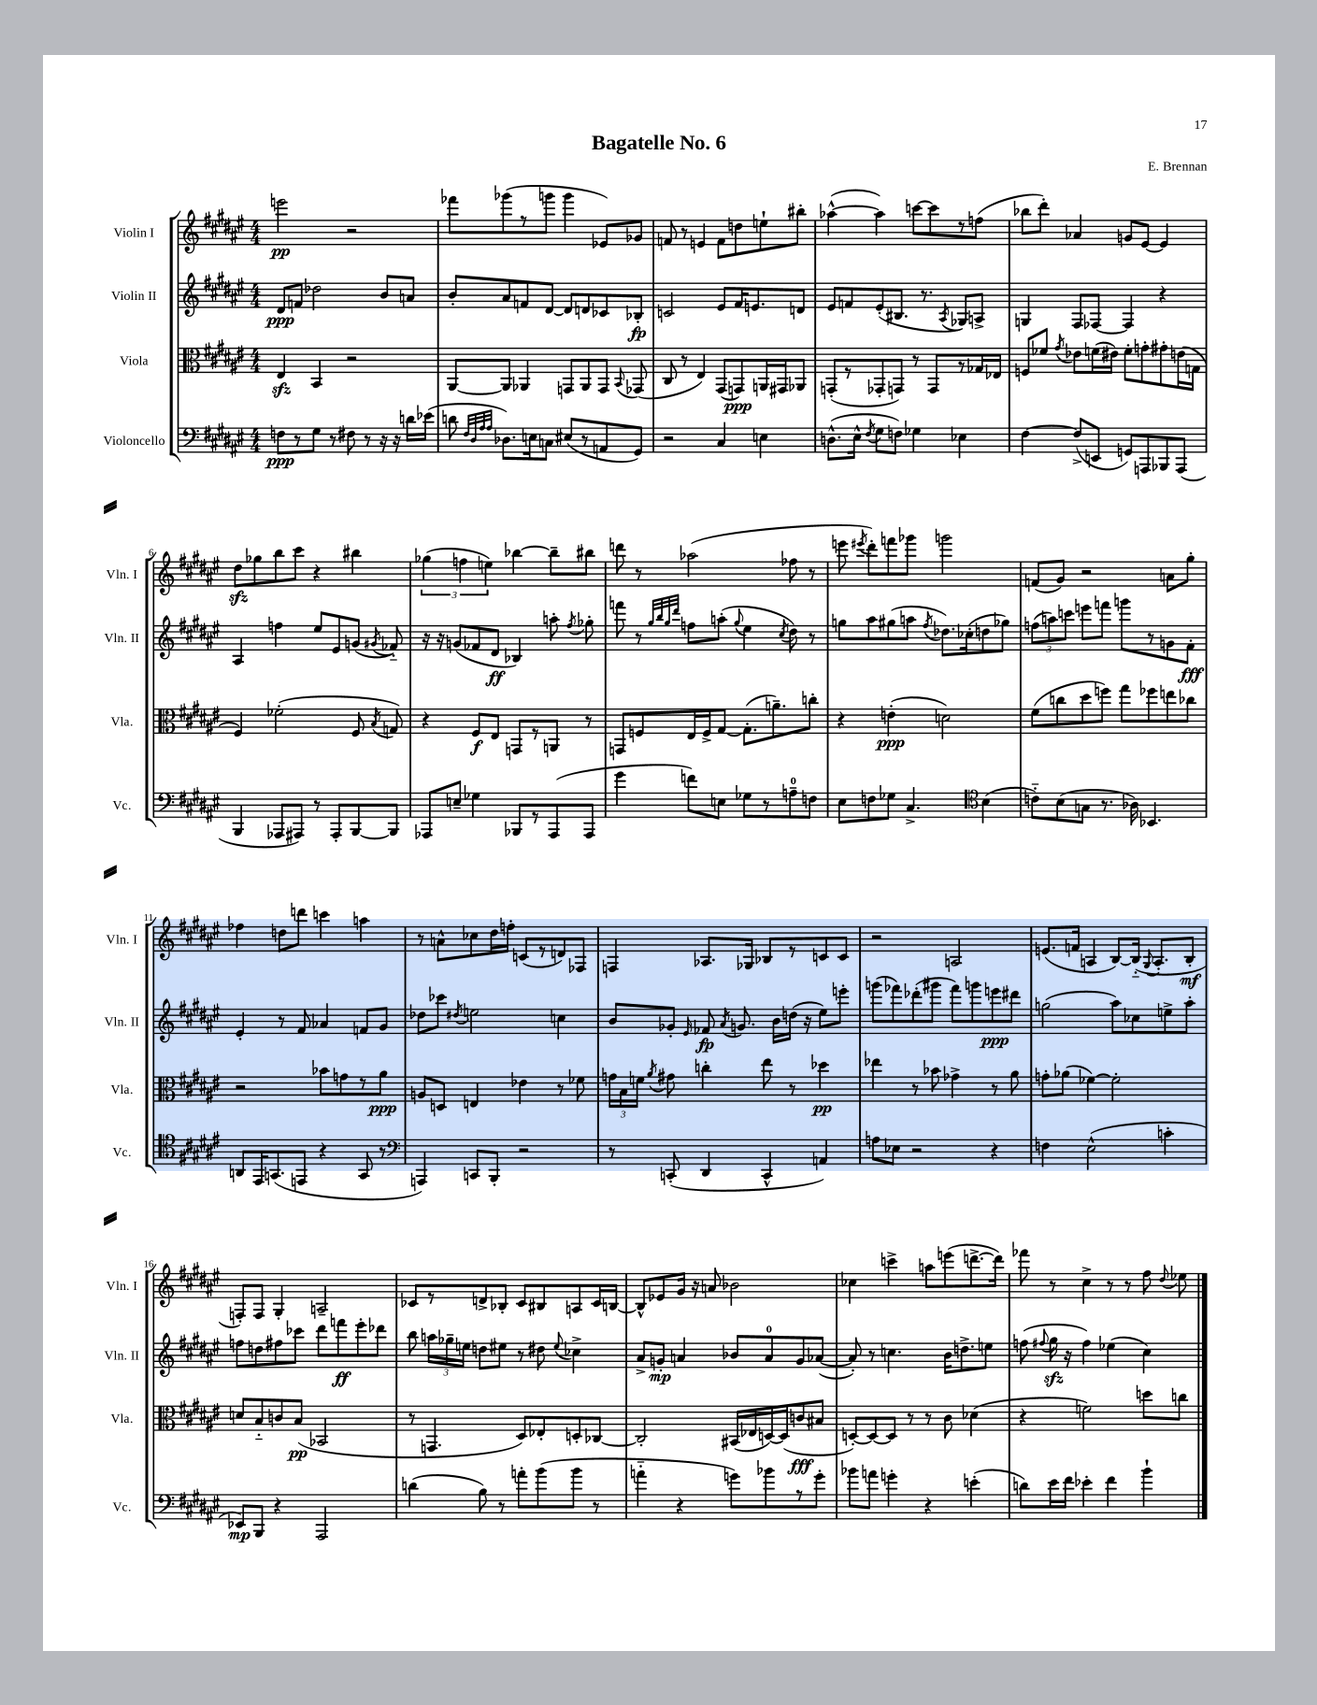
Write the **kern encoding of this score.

**kern	**kern	**kern	**kern
*staff4	*staff3	*staff2	*staff1
*clefF4	*clefC3	*clefG2	*clefG2
*k[f#c#g#d#a#e#]	*k[f#c#g#d#a#e#]	*k[f#c#g#d#a#e#]	*k[f#c#g#d#a#e#]
*M4/4	*M4/4	*M4/4	*M4/4
8F	4E#	8d#	2eee
8r	.	8f	.
8G#	4BB	2dd-	.
8r	.	.	.
8F#	2r	.	2r
8r	.	.	.
16r	.	8b	.
16r	.	.	.
16d	.	8a	.
(16e-	.	.	.
=	=	=	=
8d	[8AA#	8b'	8fff-
32qqF#	.	.	.
32qqD#	.	.	.
32qqA#	.	.	.
32qqA#	.	.	.
8.D-)	8AA#]	8a#	(8ggg-
.	4AA-	8f	8r
16E	.	.	.
8C	.	[8d#	8ggg
(8E#	8GG	8d#]	4ggg
8r	8AA-	8d	.
8AA	8GG	8c-	8e-)
.	8qqBB	.	.
8GG#)	(8GG-	8B-'	8g-
=	=	=	=
2r	8C#	2c	8f
.	8r	.	8r
.	4E#)	.	4e
4C#	(8GG#	8e#	8f
.	8GG)	16f#	8dd
.	.	8.e	.
4E	16AA	.	8ee`
.	16GG#	.	.
.	8AA-	8d	8bb#'
=	=	=	=
(8.D^^	(8GG'	8e#	([4aa-^^
.	8r	8f	.
16E#^^	.	.	.
8qF#	.	.	.
8G#	8GG-'	(8e#'	4aa-])
8F)	8GG)	8.B#	.
4G-	8r	.	[8ccc
.	.	8.r	.
.	8GG	.	8ccc]
.	.	8qA#	.
4E-	8r	8G-)	8r
.	16G-	8A^	(8ff
.	16E-	.	.
=	=	=	=
[4F#	8F	4G	8bb-
.	8f-	.	8ddd#')
.	8qg#	.	.
(8F#^]	8e-	8F#	4a-
8EE	(16f	[8F-	.
.	16e#)	.	.
8GG)	8f'	4F-]	8g
8AAA	8g'	.	[8e#
8BBB-	8g#'	4r	4e#]
(8AAA	(16e	.	.
.	16G	.	.
=	=	=	=
4BBB	4F#)	4A#	8dd#
.	.	.	8gg-
8AAA-	(2f-'	4ff	8bb
8AAA#)	.	.	8ccc#
8r	.	8ee#	4r
8AAA#'	.	8e#	.
[8BBB	8F#	(8g	4bb#
.	8qB	8qg#	.
8BBB]	8G)	8f-'~)	.
=	=	=	=
8AAA-	4r	16r	(6gg-
.	.	16r	.
8E~	.	(8g	.
.	.	.	6ff
4G-	8F#	8f-	.
.	.	.	6ee)
.	8E#	8d#	.
8BBB-	8GG	4B-)	[4bb-
8r	8r	.	.
(8AAA-	8AA	8aa'	8bb-~]
.	.	8qff#	.
8AAA-	8r	8gg-'	8bb#
=	=	=	=
4g#	8GG	8fff	8ddd
.	8F	8r	8r
.	.	32qqgg#	.
.	.	32qqbb	.
.	.	32qqgg#	.
.	.	32qqddd#	.
8f)	16E#	8ff	(2aa-
.	16F^	.	.
8E	[8G#	(8aa'	.
.	.	8qqgg#	.
8G-	(8.G#']	4ee#	.
8r	.	.	.
.	8.a~)	.	.
.	.	8qcc#	.
8A~	.	8dd#)	8ff-
8F	8cc'	8r	8r
=	=	=	=
8E#	4r	8gg	8eee
.	.	.	8qeee#
8F	.	8aa#	8ddd#')
8G-	(4e'	(8gg#	8fff
4.C#^	.	8aa	8ggg-
.	.	8qff#	.
.	2d)	8.dd-)	2ggg
.	.	(16cc-'	.
*clefC4	*	*	*
(4B	.	8dd	.
.	.	8gg-)	.
=	=	=	=
8c'~)	(8f#	(12ff	(8f
.	.	12aa)	.
(8B	8cc	.	8g#)
.	.	12ccc	.
8G	8dd#	8eee	2r
8.r	8ff)	8fff	.
.	8gg#	8ggg	.
16A-)	.	.	.
4.BB-	8ff-	8r	.
.	8ee	8g	8a
.	8cc-	8f#'	8gg#'
=	=	=	=
8AA	2r	4e#'	4ff-
16EE#	.	.	.
(8.GG	.	.	.
.	.	8r	8dd
8EE	.	8f#	8ddd
4r	8b-	4a-	4ccc
.	8g	.	.
8GG	8r	8f	4aa
8r	8a#	8g#	.
=	=	=	=
*clefF4	*	*	*
4AAA)	8A	8dd-	8r
.	8D	8ccc-	8a^^
.	.	8qdd#	.
8CC	4E	2ee	8cc-
8BBB'	.	.	16dd#
.	.	.	16ff'
2r	4e-	.	(8c
.	.	.	8r
.	8r	4cc	8d)
.	8f-	.	8F-
=	=	=	=
8r	24g	8b	4F
.	24B	.	.
.	24f	.	.
.	8qa#	.	.
(8CC'	8g#	8g-'	.
.	.	16qqe#	.
4DD#	4cc'	8f-	8.A-
.	.	8qa#	.
.	.	8.g	.
.	.	.	16G-
4CC^^	8ee#	.	8B-
.	.	16b	.
.	8r	(16dd	8r
.	.	16r	.
4AA)	4dd-	8ee#)	8c
.	.	8eee'	8c
=	=	=	=
8A	4ee-	(8ggg	2r
8E-	.	8fff-)	.
2r	8r	(8ddd-'	.
.	8b-	8ggg#	.
.	4g-^	8fff-)	2A
.	.	8ggg	.
4r	8r	8eee	.
.	8a#	8ddd#	.
=	=	=	=
4F	8g'	(2gg	(8.e
.	(8a-	.	.
.	.	.	16f
(2E#^^	[4f-)	.	4A
.	2f-']	8aa#)	[8B)
.	.	8cc-	(16B'~]
.	.	.	8qqG#
.	.	.	8.A'
4c'	.	8ee^	.
.	.	8aa#'	8B'
=	=	=	=
8EE-)	8d	8ff	8F')
8BBB	8B'~	8dd	8F
4r	8c	8ff#	4G#'
.	(8B	8ccc-	.
2AAA#	2BB-	8ddd#	2A~
.	.	8fff	.
.	.	8eee#'	.
.	.	8ddd-	.
=	=	=	=
(4d	8r	8bb	8c-
.	4.GG	24aa	8r
.	.	24gg-~	.
.	.	24ee	.
8B)	.	8dd	8d^
8r	.	8ee#	8B-'
8a'	8D#)	8r	8c-
(8b	8E-'	8dd#	8B#
.	.	8qqee#	.
8b	8D'	4cc-^	8A
8r	[8C-	.	16c-
.	.	.	[16B
=	=	=	=
4a'~	2C-']	8a#^	8B^^]
.	.	8g'	8e-
4r	.	4a	16g#
.	.	.	16r
.	.	.	8a
8g)	(16BB#	8b-	2b-
.	16E-	.	.
8b-	[16D)	8a	.
.	(16D]	.	.
8r	8c	8g	.
8g'	8B#	([8a-	.
=	=	=	=
8b-	[8D')	8a-'])	4cc-
8a	8D_	8r	.
4g'	8D]	4.cc	4ccc^
.	8r	.	.
4r	8r	.	8aa
.	8c#	16b	(8eee
.	.	8.dd^	.
(4e'	(4d-	.	[8.ddd^
.	.	8ee	.
.	.	.	16ddd])
=	=	=	=
8d)	4r	(8ff	8fff-
.	.	8qqff#	.
16e#	.	16gg#	8r
16f#	.	16r	.
4e-'	2f)	4ff#)	4cc#^
4f#	.	(4ee-	8r
.	.	.	8r
4b`	8dd	4cc#)	8ff#
.	.	.	8qqdd#
.	8cc	.	8ee-
==	==	==	==
*-	*-	*-	*-
